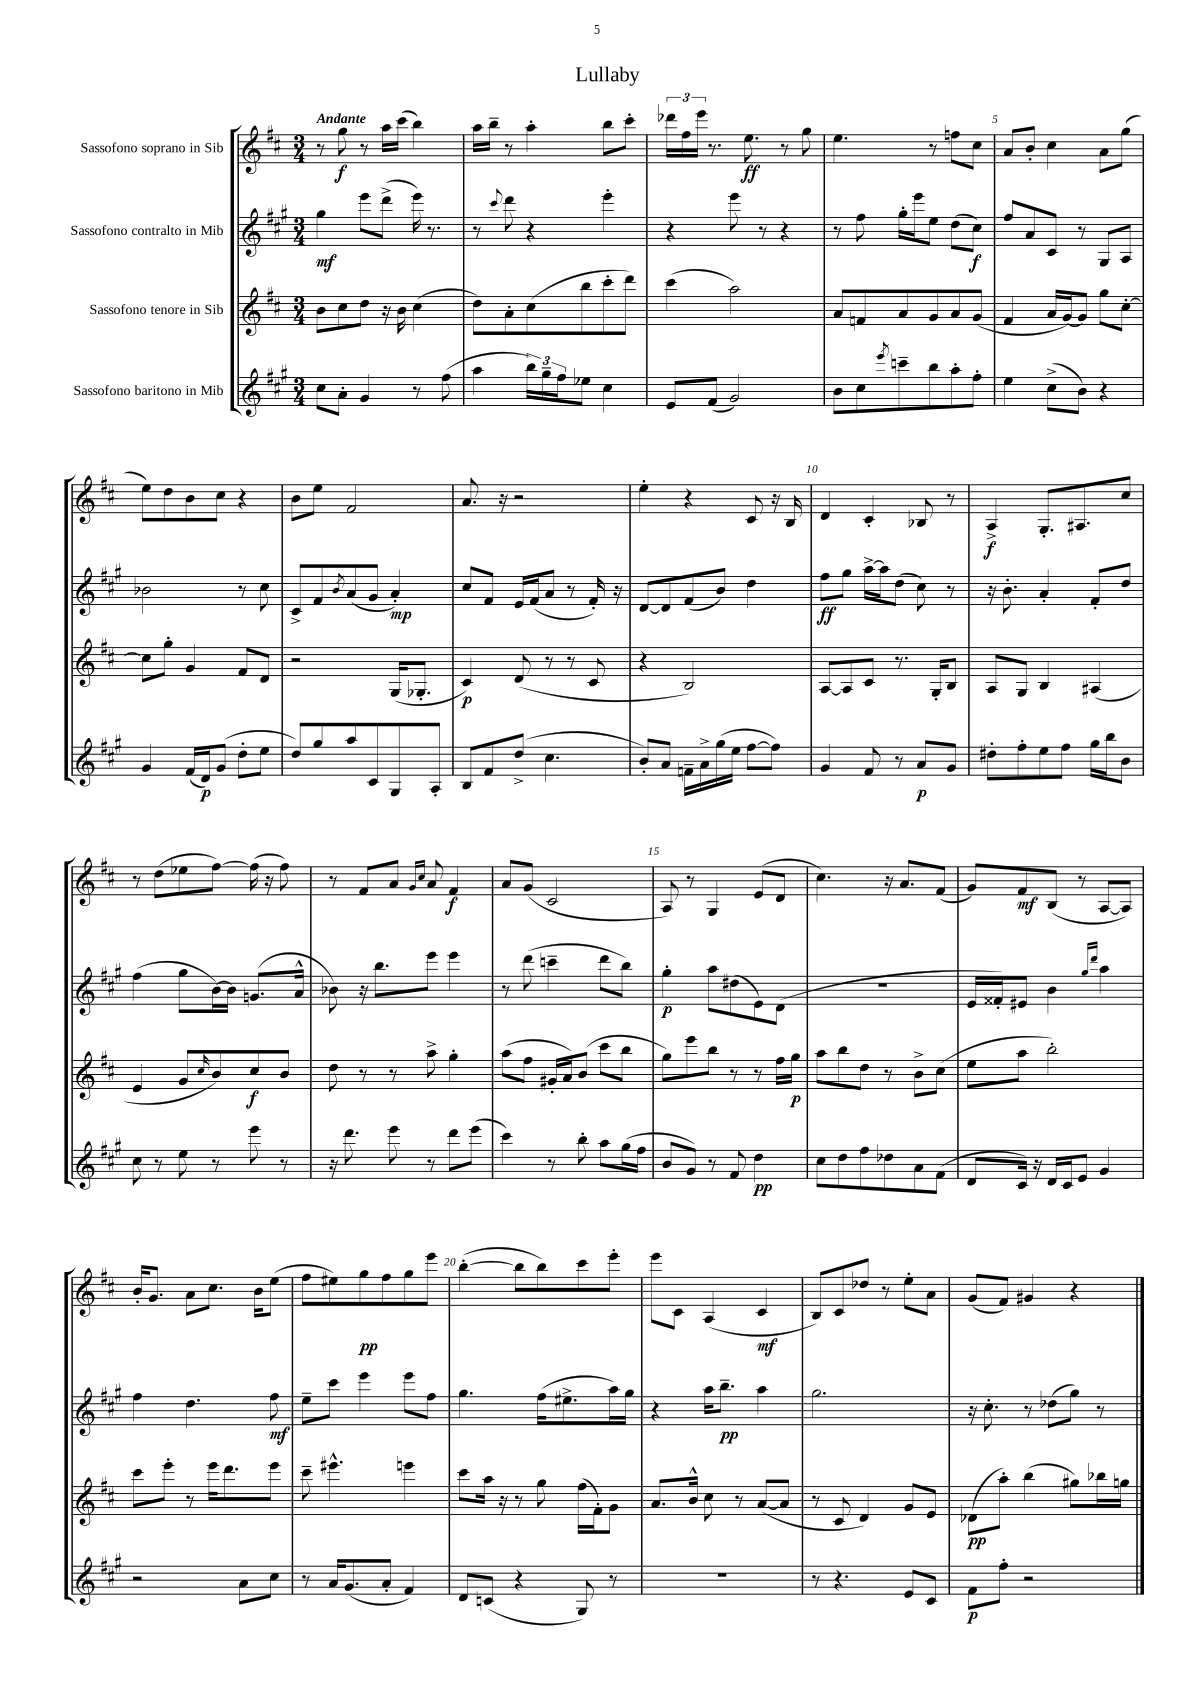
\header { title = "Lullaby" }
<<
\new StaffGroup <<
\new Staff = "s0" \with { instrumentName = "Sassofono soprano in Sib" } {
    \clef treble \key d \major \numericTimeSignature \time 3/4 \tempo "Andante"
    r8 g''8\f r8 a''16 cis'''16( b''4) |
    a''16 b''16-- r8 a''4-. b''8 cis'''8-. |
    \tuplet 3/2 { des'''16 fis''16 e'''16 } r8. e''8.\ff r8 g''8 |
    e''4. r8 f''8 cis''8 |
    a'8 b'8-. cis''4 a'8 g''8( |
    e''8) d''8 b'8 cis''8 r4 |
    b'8 e''8 fis'2 |
    a'8. r16 r2 |
    e''4-. r4 cis'8 r16 b16 |
    d'4 cis'4-. bes8 r8 |
    a4->\f g8.-. ais8. cis''8 |
    r8 d''8( ees''8 fis''8~) fis''16( r16 fis''8) |
    r8 fis'8 a'8 \grace { g'16 cis''16 } a'8 fis'4\f |
    a'8 g'8( cis'2 |
    a8) r8 g4 e'8( d'8 |
    cis''4.) r16 a'8. fis'8( |
    g'8) fis'8\mf b8( r8 a8~ a8) |
    b'16-. g'8. a'8 cis''8. b'16 e''8( |
    fis''8 eis''8) g''8\pp fis''8 g''8 e'''8 |
    b''4~-.( b''8 b''8) cis'''8 e'''8-. |
    e'''8 cis'8 a4( cis'4\mf |
    b8) cis'8 des''8 r8 e''8-. a'8 |
    g'8( fis'8) gis'4 r4 \bar "|." |
}
\new Staff = "s1" \with { instrumentName = "Sassofono contralto in Mib" } {
    \clef treble \key a \major \numericTimeSignature \time 3/4
    gis''4\mf e'''8 d'''8->( e'''16) r8. |
    r8 \appoggiatura { cis'''8 } d'''8 r4 e'''4-. |
    r4 e'''8 r8 r4 |
    r8 fis''8 gis''16-. e'''16 e''8 d''8( cis''8\f) |
    fis''8 a'8 cis'8 r8 gis8 a8 |
    bes'2 r8 cis''8 |
    cis'8-> fis'8 \acciaccatura { b'8 } a'8( gis'8 a'4-.\mp) |
    cis''8 fis'8 e'16 fis'16( a'8 r8 fis'16-.) r16 |
    d'8~ d'8 fis'8( b'8) d''4 |
    fis''8\ff gis''8 a''16~-> a''16 d''8( cis''8) r8 |
    r16 b'8.-. a'4-. fis'8-. d''8 |
    fis''4( gis''8 b'16~) b'16 g'8.( a'16-^ |
    bes'8) r16 b''8. e'''8 e'''4 |
    r8 d'''8( c'''4-- d'''8 b''8) |
    gis''4-.\p a''8 dis''8( e'8) d'8( |
    R2. |
    e'16 fisis'16-.) eis'8 b'4 \grace { gis''16 d'''16 } a''4 |
    fis''4 d''4. fis''8\mf |
    e''8-- cis'''8 e'''4 e'''8 fis''8 |
    gis''4. fis''16( eis''8.-> a''16) gis''16 |
    r4 a''16 b''8.--\pp a''4 |
    gis''2. |
    r16 cis''8.-. r8 des''8( gis''8) r8 \bar "|." |
}
\new Staff = "s2" \with { instrumentName = "Sassofono tenore in Sib" } {
    \clef treble \key d \major \numericTimeSignature \time 3/4
    b'8 cis''8 d''8 r16 b'16 cis''4( |
    d''8) a'8-. cis''8( b''8 cis'''8-. d'''8) |
    cis'''4( a''2) |
    a'8 f'8 a'8 g'8 a'8 g'8( |
    fis'4 a'16 g'16~) g'8 g''8 cis''8~-. |
    cis''8 g''8-. g'4 fis'8 d'8 |
    r2 g16( ges8.-. |
    cis'4\p) d'8( r8 r8 cis'8 |
    r4 b2) |
    a8~ a8 cis'8 r8. g16-. b8 |
    a8 g8 b4 ais4( |
    e'4 g'8 \grace { cis''16 } b'8) cis''8\f b'8 |
    d''8 r8 r8 a''8-> g''4-. |
    a''8( fis''8 gis'16-. a'16) b'8( cis'''8 b''8 |
    g''8) e'''8 b''8 r8 r8 fis''16 g''16\p |
    a''8 b''8 d''8 r8 b'8-> cis''8( |
    e''8 a''8 b''2-.) |
    cis'''8 e'''8-. r8 e'''16 d'''8. e'''8 |
    cis'''8-- eis'''4.-^ e'''4 |
    cis'''8 a''16 r16 r8 g''8 fis''16( fis'16-.) g'8 |
    a'8. b'16-^ cis''8 r8 a'8~( a'8 |
    r8 cis'8 d'4) g'8 e'8 |
    des'8\pp( a''8-.) b''4( gis''8) bes''16 g''16 \bar "|." |
}
\new Staff = "s3" \with { instrumentName = "Sassofono baritono in Mib" } {
    \clef treble \key a \major \numericTimeSignature \time 3/4
    cis''8 a'8-. gis'4 r8 fis''8( |
    a''4 \tuplet 3/2 { b''16) gis''16-- fis''16 } ees''8 cis''4 |
    e'8 fis'8( gis'2) |
    b'8 cis''8 \acciaccatura { e'''8 } c'''8-- b''8 a''8-. fis''8-. |
    e''4 cis''8->( b'8) r4 |
    gis'4 fis'16( d'16\p) gis'8( d''8-. e''8 |
    d''8) gis''8 a''8 cis'8 gis8 a8-. |
    b8 fis'8 d''8->( cis''4. |
    b'8-.) a'8 f'16-- a'16-> gis''16( e''16 fis''8~ fis''8) |
    gis'4 fis'8 r8 a'8\p gis'8 |
    dis''8-. fis''8-. e''8 fis''8 gis''16 b''16 b'8 |
    cis''8 r8 e''8 r8 e'''8 r8 |
    r16 d'''8. e'''8 r8 d'''8 e'''8( |
    cis'''4) r8 b''8-. a''8 gis''16( fis''16 |
    b'8 gis'8) r8 fis'8 d''4\pp |
    cis''8 d''8 fis''8 des''8 a'8 fis'8( |
    d'8 cis'16) r16 d'16 cis'16 e'8 gis'4 |
    r2 a'8 cis''8 |
    r8 a'16 gis'8.( a'8-. fis'4) |
    d'8 c'8( r4 gis8) r8 |
    R2. |
    r8 r4. e'8 cis'8 |
    fis'8\p fis''8-. r2 \bar "|." |
}
>>
>>
\layout { \context { \Score \override BarNumber.break-visibility = ##(#f #t #t) barNumberVisibility = #(every-nth-bar-number-visible 5) } }
